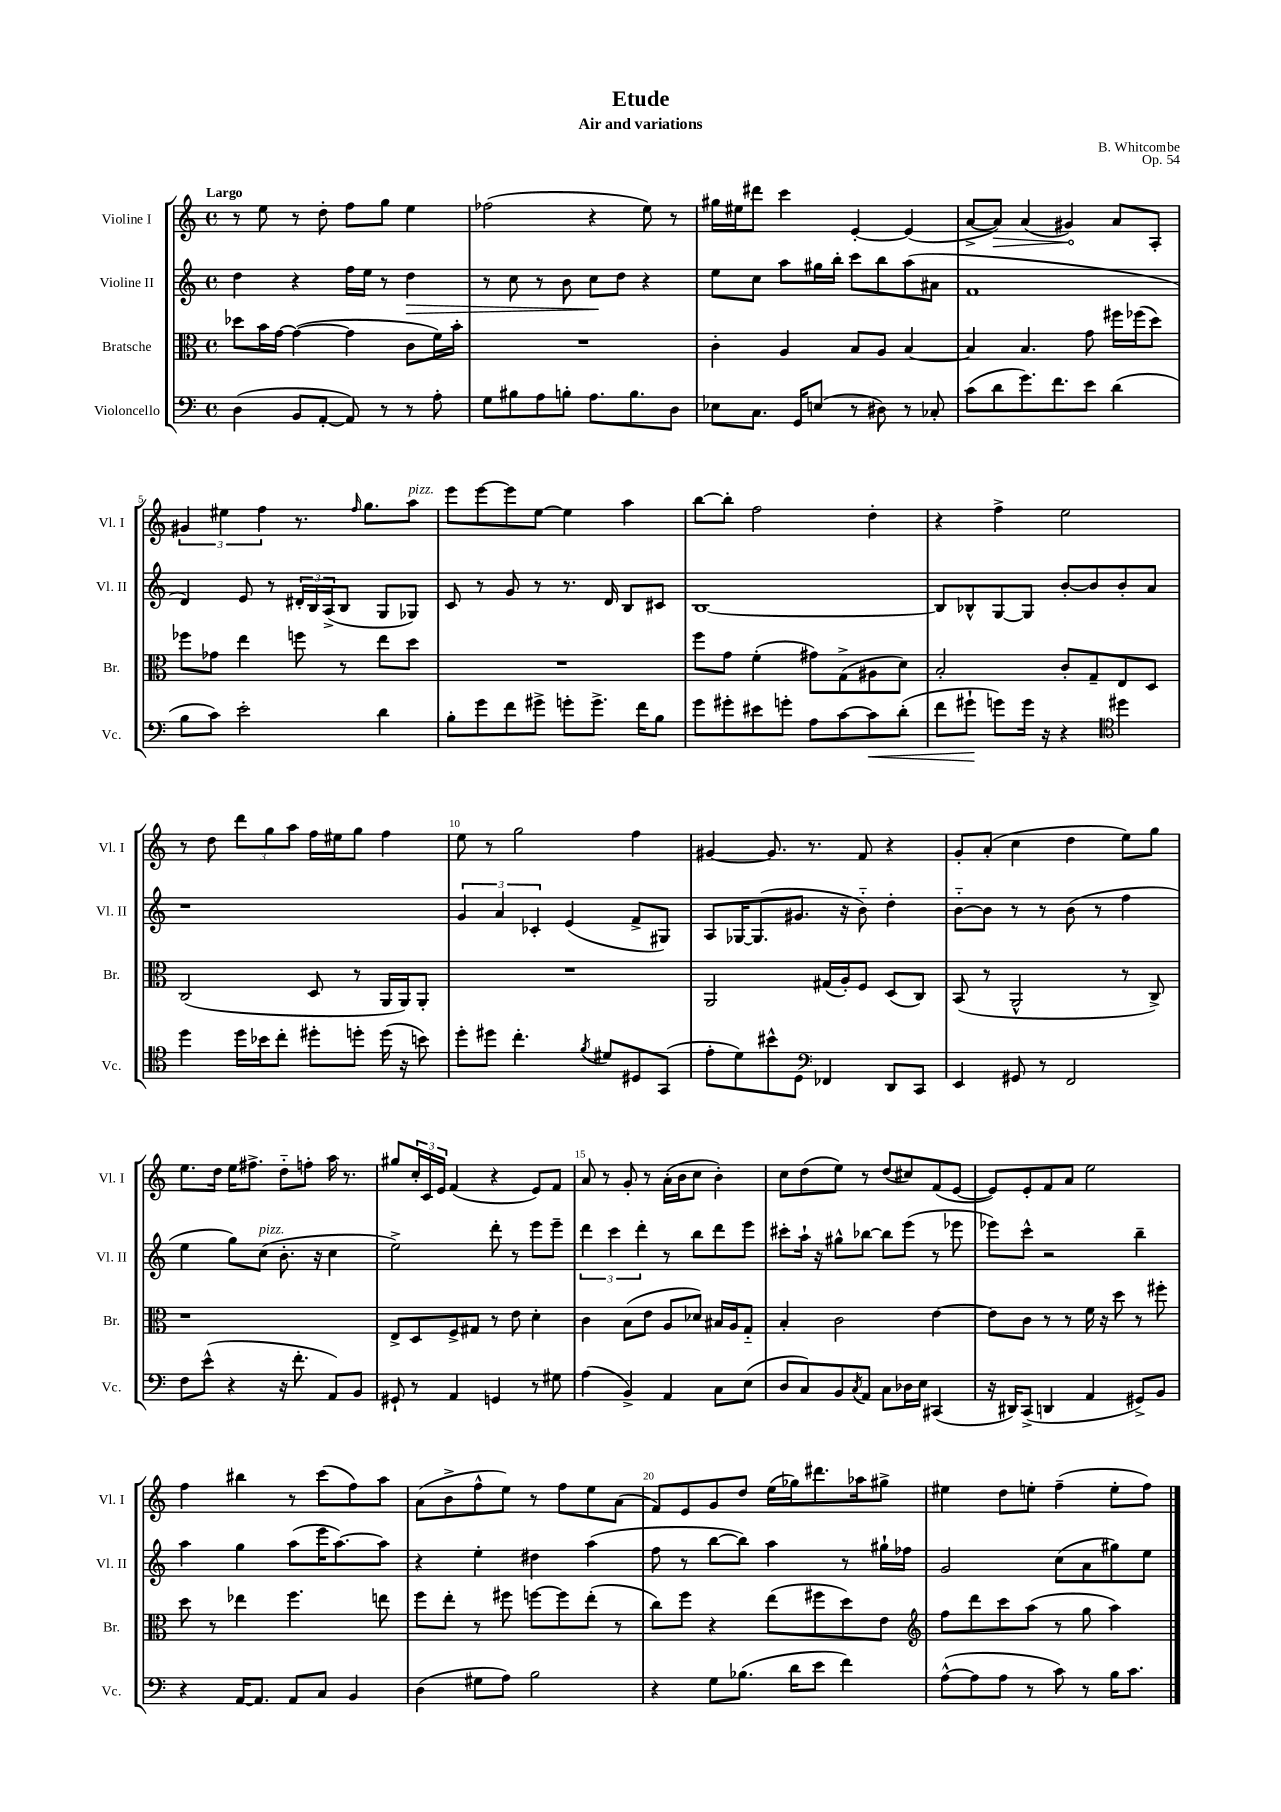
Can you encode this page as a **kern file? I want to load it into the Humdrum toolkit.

**kern	**dynam	**kern	**kern	**dynam	**kern	**dynam
*part4	*part4	*part3	*part2	*part2	*part1	*part1
*staff4	*staff4	*staff3	*staff2	*staff2	*staff1	*staff1
*I"Violoncello	*	*I"Bratsche	*I"Violine II	*	*I"Violine I	*
*I'Vc.	*	*I'Br.	*I'Vl. II	*	*I'Vl. I	*
*clefF4	*	*clefC3	*clefG2	*	*clefG2	*
*k[]	*	*k[]	*k[]	*	*k[]	*
*M4/4	*	*M4/4	*M4/4	*	*M4/4	*
*met(c)	*	*met(c)	*met(c)	*	*met(c)	*
=1	=1	=1	=1	=1	=1	=1
!	!	!	!	!	!LO:TX:a:B:t=Largo	!
(4D\	.	8dd-X\L	4dd\	.	8r	.
.	.	16b\L	.	.	8ee\	.
.	.	[16g\JJ	.	.	.	.
8BB/L	.	(4g\_	4r	.	8r	.
[8AA'/J	.	.	.	.	8dd'\	.
8AA/])	.	4g\]	16ff\LL	.	8ff\L	.
.	.	.	16ee\JJ	.	.	.
8r	.	.	8r	.	8gg\J	.
!	!	!	!	!LO:HP:b	!	!
8r	.	8c\L	4dd\	>	4ee\	.
8A'\	.	16f\L)	.	.	.	.
.	.	16b'\JJ	.	.	.	.
=2	=2	=2	=2	=2	=2	=2
8G\L	.	1r	8r	.	(2ff-X\	.
8B#X\	.	.	8cc\	.	.	.
8A\	.	.	8r	.	.	.
8Bn'\J	.	.	8b\	.	.	.
8.A\L	.	.	8cc\L	.	4r	.
.	.	.	8dd\J	]	.	.
8.B\	.	.	.	.	.	.
.	.	.	4r	.	8ee\)	.
8D\J	.	.	.	.	8r	.
=3	=3	=3	=3	=3	=3	=3
8E-X\L	.	4c'\	8ee\L	.	16gg#X\LL	.
.	.	.	.	.	16ee#X\J	.
8.C\J	.	.	8cc\J	.	8ddd#X\J	.
.	.	4A/	8aa\L	.	4ccc\	.
16GG/KL	.	.	.	.	.	.
(8En/J	.	.	16gg#X\L	.	.	.
.	.	.	16bb'\JJ	.	.	.
8r	.	8B/L	8ccc\L	.	[4e'/	.
8D#X\)	.	8A/J	8bb\	.	.	.
8r	.	[4B/	(8aa\	.	(4e/]	.
8C-X'/	.	.	8a#X\J	.	.	.
=4	=4	=4	=4	=4	=4	=4
(8c\L	.	4B/]	1f	.	[8a^/L	.
!	!	!	!	!	!	!LO:HP:b
8d\	.	.	.	.	8a/J])	>
8.g\)	.	4.B/	.	.	(4a/	.
8.f\	.	.	.	.	.	.
.	.	.	.	.	4g#X/)	.
8e\J	.	8g\	.	.	.	.
(4d\	.	16ff#X\LL	.	.	8a/L	]
.	.	(16ff-X\J	.	.	.	.
.	.	8dd\J)	.	.	8A'/J	.
!!LO:LB:g=z
=5	=5	=5	=5	=5	=5	=5
8B\L	.	8ff-X\L	4d/)	.	6g#X/	.
8c\J)	.	8g-X\J	.	.	.	.
.	.	.	.	.	6ee#X\	.
2e'\	.	4ee\	8e/	.	.	.
.	.	.	.	.	6ff\	.
.	.	.	8r	.	.	.
.	.	8ffn\	24d#X'/LL	.	8.r	.
.	.	.	24B/	.	.	.
.	.	.	(24A^/J	.	.	.
.	.	8r	8B/J	.	.	.
.	.	.	.	.	16qqff/	.
.	.	.	.	.	8.gg\L	.
4d\	.	8ee\L	8G/L	.	.	.
!	!	!	!	!	!LO:TX:a:i:t=pizz.	!
.	.	8dd\J	8G-X/J)	.	8aa\J	.
=6	=6	=6	=6	=6	=6	=6
8B'\L	.	1r	8c/	.	8eee\L	.
8g\	.	.	8r	.	[8eee\	.
8f\	.	.	8g/	.	8eee\]	.
8g#X^\J	.	.	8r	.	[8ee\J	.
8gn'\L	.	.	8.r	.	4ee\]	.
8.g^\J	.	.	.	.	.	.
.	.	.	16d/	.	.	.
.	.	.	8B/L	.	4aa\	.
16f\KL	.	.	.	.	.	.
8B\J	.	.	8c#X/J	.	.	.
=7	=7	=7	=7	=7	=7	=7
8g\L	.	8ff\L	[1B	.	[8bb\L	.
8g#X'\	.	8g\J	.	.	8bb'\J]	.
8e#X\	.	(4f'\	.	.	2ff\	.
8gn'\J	.	.	.	.	.	.
8A\L	.	8g#X\L)	.	.	.	.
[8c\	.	(8G^\	.	.	.	.
!	!LO:HP:b	!	!	!	!	!
8c\]	<	8A#X\	.	.	4dd'\	.
(8d'\J	.	8d\J)	.	.	.	.
=8	=8	=8	=8	=8	=8	=8
8f\L	.	2B'/	8B/L]	.	4r	.
8g#X`\J	.	.	8B-X^^/	.	.	.
8gn\L)	[	.	[8G/	.	4ff^\	.
16g\Jk	.	.	8G/J]	.	.	.
16r	.	.	.	.	.	.
4r	.	8c'/L	[8b'/L	.	2ee\	.
.	.	8G~/	8b/]	.	.	.
*clefC4	*	*	*	*	*	*
4dd#X\	.	8E/	8b'/	.	.	.
.	.	8D/J	8a/J	.	.	.
!!LO:LB:g=z
=9	=9	=9	=9	=9	=9	=9
4dd\	.	(2C/	1r	.	8r	.
.	.	.	.	.	8dd\	.
16dd\LL	.	.	.	.	12ddd\L	.
16b-X\J	.	.	.	.	.	.
.	.	.	.	.	12gg\	.
8cc'\J	.	.	.	.	.	.
.	.	.	.	.	12aa\J	.
8dd#X'\L	.	8D/	.	.	16ff\LL	.
.	.	.	.	.	16ee#X\J	.
8ddn'\J	.	8r	.	.	8gg\J	.
(16dd\	.	16AA/LL	.	.	4ff\	.
16r	.	16AA/J)	.	.	.	.
8bn\)	.	8AA'/J	.	.	.	.
=10	=10	=10	=10	=10	=10	=10
8dd'\L	.	1r	6g/	.	8ee\	.
8dd#X\J	.	.	.	.	8r	.
.	.	.	6a/	.	.	.
4.cc'\	.	.	.	.	2gg\	.
.	.	.	6c-X'/	.	.	.
.	.	.	(4e/	.	.	.
8qf/	.	.	.	.	.	.
8d#X/L	.	.	.	.	.	.
8D#X/	.	.	8f^/L	.	4ff\	.
(8GG/J	.	.	8G#X/J)	.	.	.
=11	=11	=11	=11	=11	=11	=11
8e'\L	.	2AA/	8A/L	.	[4g#X/	.
8d\)	.	.	[16G-X/K	.	.	.
.	.	.	(8.G-/]	.	.	.
8b#X^^\	.	.	.	.	8.g#/]	.
8D\J	.	.	8.g#X/J	.	.	.
.	.	.	.	.	8.r	.
*clefF4	*	*	*	*	*	*
4FF-X/	.	(16G#X/LL	.	.	.	.
.	.	16A'/J)	16r	.	.	.
.	.	8F/J	8b\)	.	8f/	.
8DD/L	.	(8D/L	4dd'\	.	4r	.
8CC/J	.	8C/J)	.	.	.	.
=12	=12	=12	=12	=12	=12	=12
4EE/	.	(8BB/	[8b\L	.	8g'/L	.
.	.	8r	8b\J]	.	(8a'/J	.
8GG#X/	.	2AA^^/	8r	.	4cc\	.
8r	.	.	8r	.	.	.
2FF/	.	.	(8b\	.	4dd\	.
.	.	.	8r	.	.	.
.	.	8r	4ff\	.	8ee\L)	.
.	.	8C^/)	.	.	8gg\J	.
!!LO:LB:g=z
=13	=13	=13	=13	=13	=13	=13
8F\L	.	1r	4ee\	.	8.ee\L	.
(8e^^\J	.	.	.	.	.	.
.	.	.	.	.	16dd\Jk	.
4r	.	.	8gg\L)	.	16ee\KL	.
.	.	.	.	.	8.ff#X^\J	.
!	!	!	!LO:TX:a:i:t=pizz.	!	!	!
.	.	.	(8cc\J	.	.	.
16r	.	.	8.b'\	.	8dd\L	.
8.f'\	.	.	.	.	.	.
.	.	.	.	.	8ffn'\J	.
.	.	.	16r	.	.	.
8AA/L)	.	.	4cc\	.	16aa\	.
.	.	.	.	.	8.r	.
8BB/J	.	.	.	.	.	.
=14	=14	=14	=14	=14	=14	=14
8GG#X`/	.	8E^/L	2ee^\)	.	8gg#X/L	.
8r	.	8D/	.	.	24cc'/L	.
.	.	.	.	.	24c/	.
.	.	.	.	.	24e/JJ	.
4AA/	.	8F^/	.	.	(4f/	.
.	.	8G#X/J	.	.	.	.
4GGn/	.	8r	8ddd'\	.	4r	.
.	.	8e\	8r	.	.	.
8r	.	4d'\	8eee\L	.	8e/L)	.
8G#X\	.	.	8eee~\J	.	8f/J	.
=15	=15	=15	=15	=15	=15	=15
(4A\	.	4c\	6ddd\	.	8a/	.
.	.	.	.	.	8r	.
.	.	.	6ccc\	.	.	.
4BB^/)	.	(8B\L	.	.	8g'/	.
.	.	.	6ddd'\	.	.	.
.	.	8e\J	.	.	8r	.
4AA/	.	8A/L	8r	.	(16a'\LL	.
.	.	.	.	.	16b\J	.
.	.	8d-X/J)	8bb\L	.	8cc\J	.
8C\L	.	16B#X/LL	8ddd\	.	4b'\)	.
.	.	16A/J	.	.	.	.
(8E\J	.	8G/J	8eee\J	.	.	.
=16	=16	=16	=16	=16	=16	=16
8D/L	.	4B'/	8ccc#X'\L	.	8cc\L	.
8C/)	.	.	16aa`\Jk	.	(8dd\	.
.	.	.	16r	.	.	.
8BB/	.	2c\	8gg#X^^\L	.	8ee\J)	.
8qC/	.	.	.	.	.	.
8AA/J	.	.	[8bb-X\J	.	8r	.
8C\L	.	.	8bb-\L]	.	(8dd/L	.
16D-X\L	.	.	(8eee\J	.	8cc#X/)	.
16E\JJ	.	.	.	.	.	.
(4CC#X/	.	[4e\	8r	.	(8f/	.
.	.	.	8eee-X\	.	[8e/J	.
=17	=17	=17	=17	=17	=17	=17
16r	.	8e\L]	8eee-X\L)	.	8e/L])	.
16DD#X/KL)	.	.	.	.	.	.
(8CC^/J	.	8c\J	8ccc^^\J	.	8e'/	.
4DDn/	.	8r	2r	.	8f/	.
.	.	8r	.	.	8a/J	.
4AA/	.	16f\	.	.	2ee\	.
.	.	16r	.	.	.	.
.	.	8dd\	.	.	.	.
8GG#X^/L)	.	8r	4bb~\	.	.	.
8BB/J	.	8ff#X'\	.	.	.	.
!!LO:LB:g=z
=18	=18	=18	=18	=18	=18	=18
4r	.	8dd\	4aa\	.	4ff\	.
.	.	8r	.	.	.	.
[16AA/KL	.	4ee-X\	4gg\	.	4bb#X\	.
8.AA/J]	.	.	.	.	.	.
8AA/L	.	4.ff\	(8aa\L	.	8r	.
8C/J	.	.	16eee\K	.	(8ccc\L	.
.	.	.	[8.aa\)	.	.	.
4BB/	.	.	.	.	8ff\)	.
.	.	8een\	8aa\J]	.	8aa\J	.
=19	=19	=19	=19	=19	=19	=19
(4D\	.	8ff\L	4r	.	(8a\L	.
.	.	8ee'\J	.	.	8b^\	.
8G#X\L	.	8r	4ee'\	.	8ff^^\	.
8A\J)	.	8ff#X\	.	.	8ee\J)	.
2B\	.	[8ffn\L	4dd#X\	.	8r	.
.	.	8ff\]	.	.	8ff\L	.
.	.	(8ee'\J	(4aa\	.	8ee\	.
.	.	8r	.	.	(8a\J	.
=20	=20	=20	=20	=20	=20	=20
4r	.	8cc\L)	8ff\	.	8f/L)	.
.	.	8ff\J	8r	.	8e/	.
8G\L	.	4r	[8bb\L	.	8g/	.
(8.B-X\J	.	.	8bb\J])	.	8dd/J	.
.	.	(8ee\L	4aa\	.	(16ee\LL	.
16d\KL	.	.	.	.	16gg-X\J)	.
8e\J	.	8ff#X\	.	.	8.ddd#X\	.
4f\)	.	8dd\)	8r	.	.	.
.	.	.	.	.	16aa-X\k	.
.	.	8e\J	16gg#X`\LL	.	8gg#X^\J	.
.	.	.	16ff-X\JJ	.	.	.
=21	=21	=21	=21	=21	=21	=21
*	*	*clefG2	*	*	*	*
([8A^^\L	.	8ff\L	2g/	.	4ee#X\	.
8A\]	.	8ddd\	.	.	.	.
8A\J	.	8ccc\	.	.	8dd\L	.
8r	.	(8aa\J	.	.	8een'\J	.
8c\)	.	8r	(8cc\L	.	(4ff~\	.
8r	.	8gg\	8a\	.	.	.
16B\KL	.	4aa\)	8gg#X\)	.	8ee'\L	.
8.c\J	.	.	.	.	.	.
.	.	.	8ee\J	.	8ff\J)	.
==	==	==	==	==	==	==
*-	*-	*-	*-	*-	*-	*-
